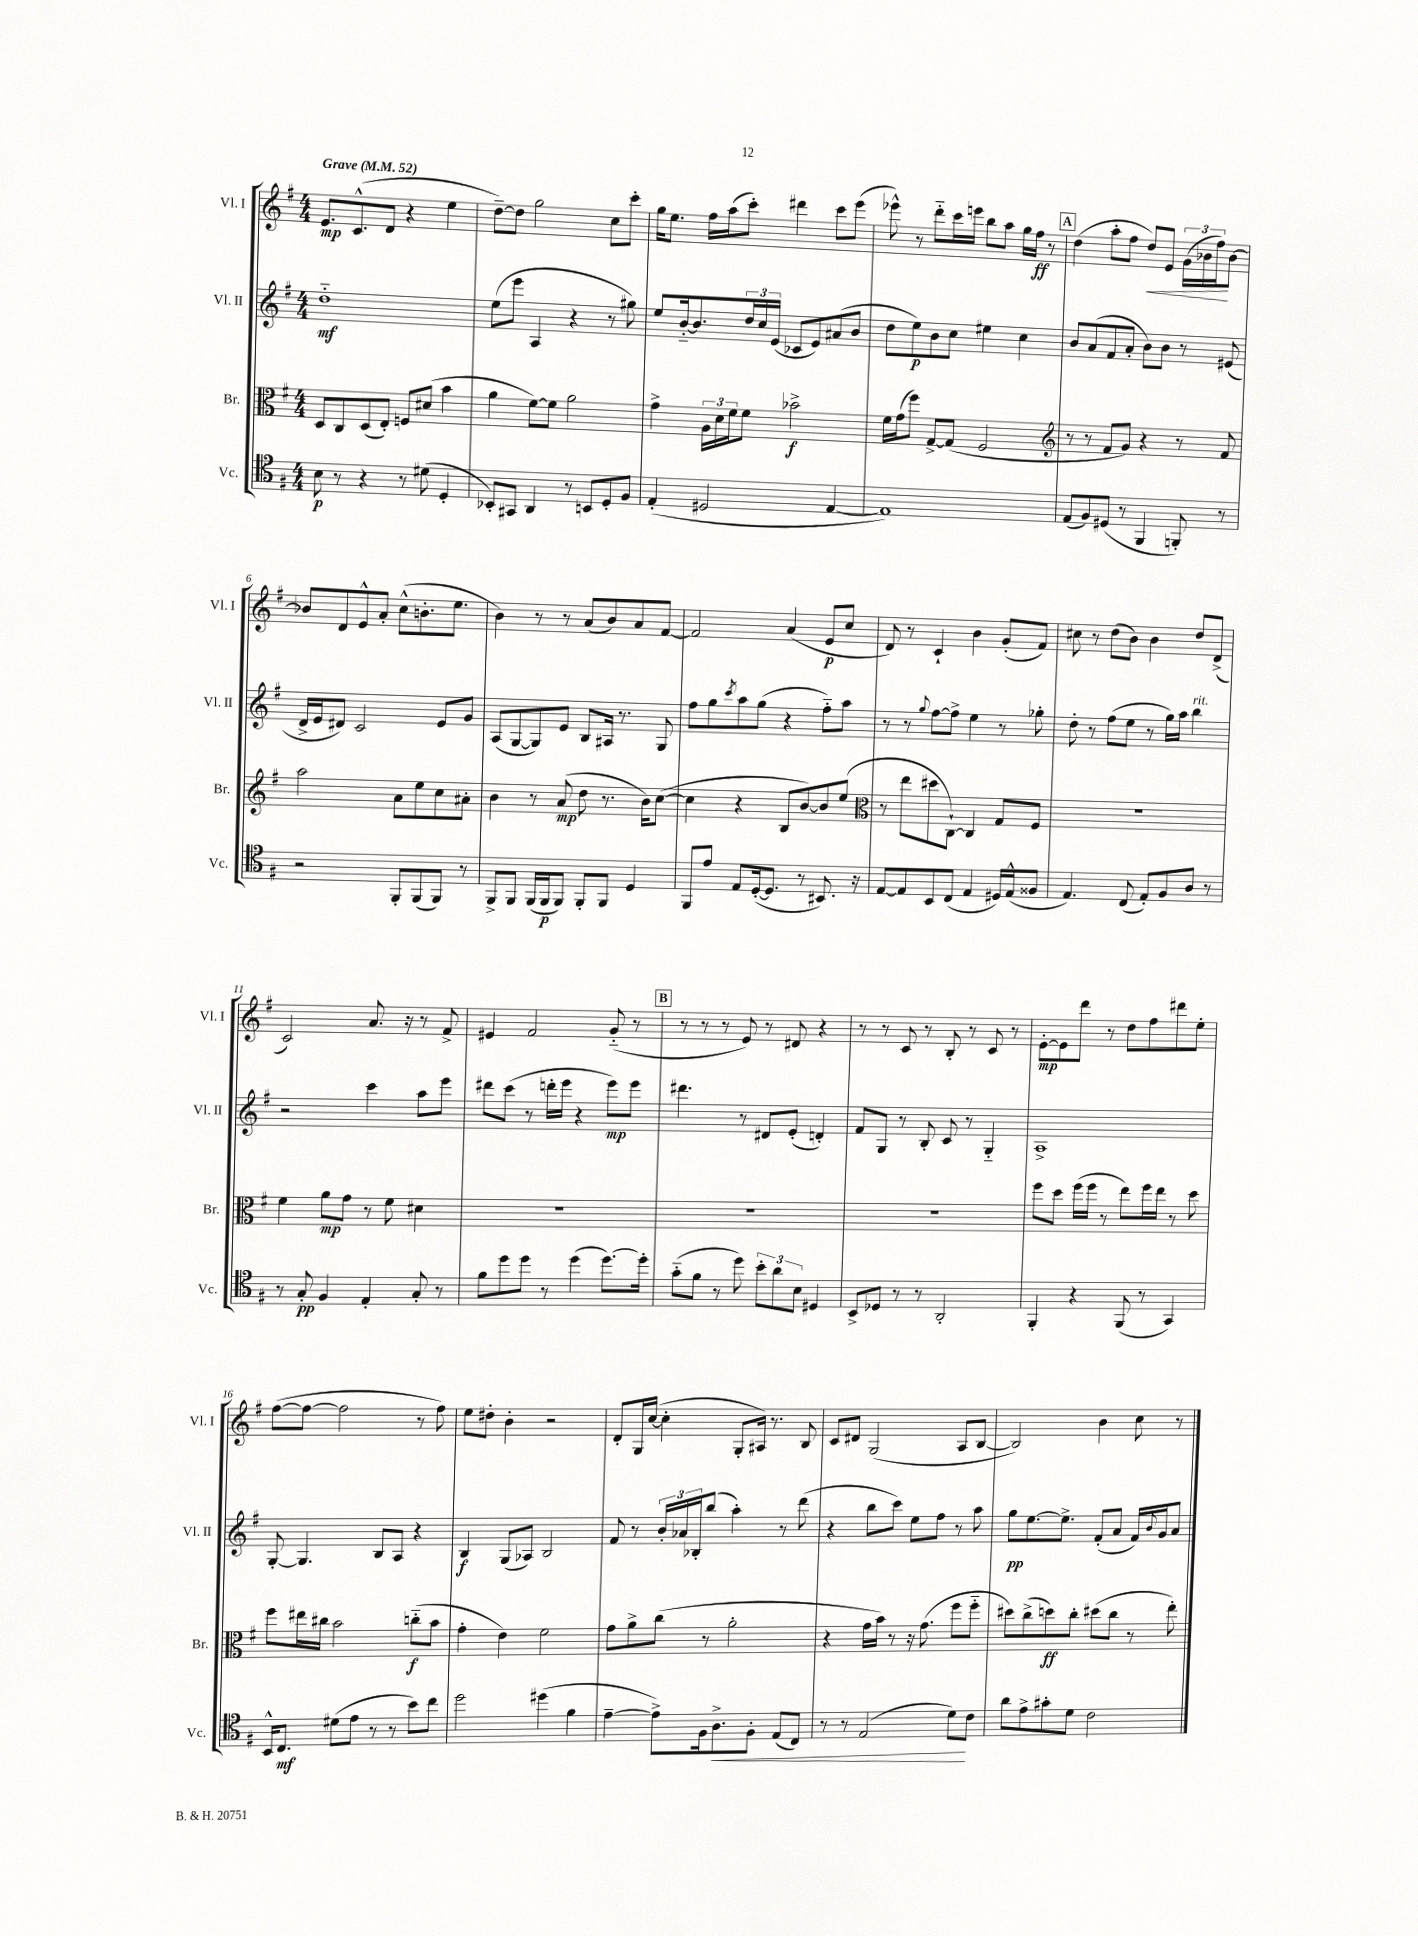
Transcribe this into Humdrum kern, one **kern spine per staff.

**kern	**dynam	**kern	**dynam	**kern	**dynam	**kern	**dynam
*part4	*part4	*part3	*part3	*part2	*part2	*part1	*part1
*staff4	*staff4	*staff3	*staff3	*staff2	*staff2	*staff1	*staff1
*I"Vc.	*	*I"Br.	*	*I"Vl. II	*	*I"Vl. I	*
*I'Vc.	*	*I'Br.	*	*I'Vl. II	*	*I'Vl. I	*
*clefC4	*	*clefC3	*	*clefG2	*	*clefG2	*
*k[f#]	*	*k[f#]	*	*k[f#]	*	*k[f#]	*
*M4/4	*	*M4/4	*	*M4/4	*	*M4/4	*
*MM52	*	*MM52	*	*MM52	*	*MM52	*
=1	=1	=1	=1	=1	=1	=1	=1
!	!	!	!	!	!	!LO:TX:a:B:t=Grave	!
8B\	p	8D/L	.	1dd	mf	8.e/L	mp
8r	.	8C/	.	.	.	.	.
.	.	.	.	.	.	(8.c^^/	.
4r	.	(8D/	.	.	.	.	.
.	.	8E'/J)	.	.	.	8d/J	.
8r	.	8Fn/L	.	.	.	4r	.
(8d#X\	.	(8d#X/J	.	.	.	.	.
4D'/	.	4b\	.	.	.	4ee\	.
=2	=2	=2	=2	=2	=2	=2	=2
8BB-X'/L)	.	4a\	.	(8ee\L	.	[8dd~\L)	.
8GG#X/J	.	.	.	8eee\J	.	8dd\J]	.
4AA/	.	[8f#\L)	.	4A/	.	2gg\	.
.	.	8f#\J]	.	.	.	.	.
8r	.	2a\	.	4r	.	.	.
8BBn/L	.	.	.	.	.	.	.
8D'/	.	.	.	8r	.	8cc\L	.
8F#/J	.	.	.	8gg#X\)	.	8ccc'\J	.
=3	=3	=3	=3	=3	=3	=3	=3
(4E'/	.	4g^\	.	8ee/L	.	16gg\KL	.
.	.	.	.	.	.	8.ee\J	.
.	.	.	.	[16b/k	.	.	.
.	.	.	.	8.b/]	.	.	.
2D#X/	.	24A\LL	.	.	.	16ff#\LL	.
.	.	24d\	.	.	.	.	.
.	.	.	.	.	.	(16aa\J	.
.	.	24f#\J	.	.	.	.	.
.	.	8f#\J	.	24dd/L	.	8ccc'\J)	.
.	.	.	.	24cc/	.	.	.
.	.	.	.	(24e/JJ	.	.	.
.	.	2b-X^\	f	8c-X/L	.	4ddd#X\	.
.	.	.	.	8e/)	.	.	.
[4E/	.	.	.	(8a#X/	.	8ccc\L	.
.	.	.	.	8b/J	.	(8eee\J	.
=4	=4	=4	=4	=4	=4	=4	=4
1E])	.	16f#\LL	.	8dd\L	.	8eee-X^^\)	.
.	.	(16g\J	.	.	.	.	.
.	.	8ff#\J)	.	8ee\)	p	8r	.
.	.	[8G^/L	.	8b\	.	8ddd\L	.
.	.	(8G/J]	.	8cc\J	.	16ccc\L	.
.	.	.	.	.	.	16eeen\JJ	.
.	.	2F#/	.	4ee#X\	.	8bb\L	.
.	.	.	.	.	.	8aa\J	.
.	.	.	.	4cc\	.	16gg\LL	.
.	.	.	.	.	.	16ff#\JJ	ff
.	.	.	.	.	.	8r	.
!!LO:REH:place=s1:t=A
=5	=5	=5	=5	=5	=5	=5	=5
*	*	*clefG2	*	*	*	*	*
(8E/L	.	8r	.	8b/L	.	(4dd\	.
8F#/)	.	8r	.	(8a/	.	.	.
(8D#X/J	.	8f#/L	.	8f#/	.	8aa'\L	.
8r	.	8g/J)	.	8a'/J	.	8ff#\J	.
!	!	!	!	!	!	!	!LO:HP:b
4FF#/	.	4r	.	8b\L)	.	8dd/L)	<
.	.	.	.	8b\J	.	8e/J	.
8FFn'/)	.	8r	.	8r	.	(24g\LL	.
.	.	.	.	.	.	24b-X\	.
.	.	.	.	.	.	24ff#\J)	.
8r	.	8f#/	.	(8e#X/	.	[8b-\J	[
!!LO:LB:g=z
=6	=6	=6	=6	=6	=6	=6	=6
2r	.	2aa\	.	16d^/LL	.	8b-X/L]	.
.	.	.	.	16e/J	.	.	.
.	.	.	.	8d#X/J)	.	8d/	.
.	.	.	.	2c/	.	8e^^/	.
.	.	.	.	.	.	8a'/J	.
8FF#'/L	.	8a\L	.	.	.	(8cc^^\L	.
(8FF#/	.	8ee\	.	.	.	8.bn'\	.
8FF#/J)	.	8cc\	.	8e/L	.	.	.
.	.	.	.	.	.	8.ee\J	.
8r	.	8a#X'\J	.	8g/J	.	.	.
=7	=7	=7	=7	=7	=7	=7	=7
8FF#^/L	.	4b\	.	(8A/L	.	4b\)	.
8FF#/J	.	.	.	[8G/	.	.	.
(16FF#/LL	.	8r	.	8G/])	.	8r	.
16FF#/J	p	.	.	.	.	.	.
8FF#/J)	.	(8a/	mp	8e/J	.	8r	.
8FF#'/L	.	8dd\	.	8B/L	.	(8a/L	.
8FF#/J	.	8.r	.	16A#X/Jk	.	8b/)	.
.	.	.	.	8.r	.	.	.
4D/	.	.	.	.	.	8a/	.
.	.	16b\KL)	.	.	.	.	.
.	.	([8cc\J	.	8G/	.	[8f#/J	.
=8	=8	=8	=8	=8	=8	=8	=8
8FF#/L	.	4cc\]	.	8ff#\L	.	2f#/]	.
8e/J	.	.	.	8gg\	.	.	.
.	.	.	.	8qccc/	.	.	.
8E/L	.	4r	.	8aa\	.	.	.
([16D'/k	.	.	.	(8gg\J	.	.	.
8.D/J]	.	.	.	.	.	.	.
.	.	8B/L	.	4r	.	(4a/	.
8r	.	[8b/)	.	.	.	.	.
8.BB#X/)	.	8b/]	.	8ff#\L)	.	8e/L	p
.	.	(8ee/J	.	8aa\J	.	8cc/J	.
16r	.	.	.	.	.	.	.
=9	=9	=9	=9	=9	=9	=9	=9
*	*	*clefC3	*	*	*	*	*
[8E/L	.	8r	.	8r	.	8d/)	.
8E/]	.	8ee\L	.	8r	.	8r	.
.	.	.	.	8qqgg/	.	.	.
8BB/	.	8dd#X\	.	[8ff#\L	.	4c`/	.
(8C/J	.	[8C`\J)	.	8ff#^\J]	.	.	.
4E/	.	4C/]	.	4ee\	.	4b\	.
16D#X/LL)	.	8G/L	.	8r	.	(8g'/L	.
(16E^^/J	.	.	.	.	.	.	.
8F##X/J	.	8F#/J	.	8gg-X'\	.	8f#/J)	.
=10	=10	=10	=10	=10	=10	=10	=10
4.E/)	.	1r	.	8dd'\	.	8cc#X\	.
.	.	.	.	8r	.	8r	.
.	.	.	.	(8ff#\L	.	(8dd\L	.
(8C/	.	.	.	8ee\J	.	8b\J)	.
8E'/L)	.	.	.	8r	.	4b\	.
8F#/	.	.	.	16gg\LL)	.	.	.
.	.	.	.	16aa\JJ	.	.	.
!	!	!	!	!LO:TX:a:i:t=rit.	!	!	!
8A/J	.	.	.	4bb\	.	8dd/L	.
8r	.	.	.	.	.	(8d^/J	.
!!LO:LB:g=z
=11	=11	=11	=11	=11	=11	=11	=11
8r	.	4f#\	.	2r	.	2c/)	.
8G'/	pp	.	.	.	.	.	.
4F#/	.	8a\L	mp	.	.	.	.
.	.	8g\J	.	.	.	.	.
4E'/	.	8r	.	4ccc\	.	8.a/	.
.	.	8f#\	.	.	.	.	.
.	.	.	.	.	.	16r	.
8G'/	.	4d#X\	.	8aa\L	.	8r	.
8r	.	.	.	8eee\J	.	8f#^/	.
=12	=12	=12	=12	=12	=12	=12	=12
8f#\L	.	1r	.	8ddd#X\L	.	4e#X/	.
8dd\	.	.	.	(8ccc\J	.	.	.
8dd\J	.	.	.	8r	.	2f#/	.
8r	.	.	.	16dddn'\LL	.	.	.
.	.	.	.	16eee\JJ	.	.	.
(4dd\	.	.	.	4r	.	.	.
[8.dd\L)	.	.	.	8eee\L)	mp	(8g/	.
.	.	.	.	8eee\J	.	8r	.
16dd'\Jk]	.	.	.	.	.	.	.
!!LO:REH:place=s1:t=B
=13	=13	=13	=13	=13	=13	=13	=13
(8g\L	.	1r	.	4.ddd#X\	.	8r	.
8f#\J	.	.	.	.	.	8r	.
8r	.	.	.	.	.	8r	.
8dd\)	.	.	.	8r	.	8e/)	.
12b'\L	.	.	.	8d#X/L	.	8r	.
12a\	.	.	.	.	.	.	.
.	.	.	.	(8e'/J	.	8d#X/	.
12B\J	.	.	.	.	.	.	.
4D#X/	.	.	.	4dn'/)	.	4r	.
=14	=14	=14	=14	=14	=14	=14	=14
8BB^/L	.	1r	.	8f#/L	.	8r	.
8D-X/J	.	.	.	8G/J	.	8r	.
8r	.	.	.	8r	.	8c/	.
8r	.	.	.	8B'/	.	8r	.
2AA'/	.	.	.	8c/	.	8B'/	.
.	.	.	.	8r	.	8r	.
.	.	.	.	4G/	.	8c/	.
.	.	.	.	.	.	8r	.
=15	=15	=15	=15	=15	=15	=15	=15
4FF#'/	.	8ff#\L	.	1A^	.	[8e'\L	mp
.	.	8dd\J	.	.	.	8e\]	.
4r	.	(16ff#\LL	.	.	.	8ddd\J	.
.	.	16ff#\JJ	.	.	.	.	.
.	.	8r	.	.	.	8r	.
(8FF#/	.	8ee\L)	.	.	.	8dd\L	.
8r	.	16ff#\L	.	.	.	8ff#\	.
.	.	16ee\JJ	.	.	.	.	.
4GG/)	.	8r	.	.	.	8ddd#X\	.
.	.	8dd\	.	.	.	8ee'\J	.
!!LO:LB:g=z
=16	=16	=16	=16	=16	=16	=16	=16
16BB^^/KL	.	8ff#\L	.	[8G'/	.	([8ff#\L	.
8.C/J	mf	.	.	.	.	.	.
.	.	16ee#X\L	.	4.G/]	.	8ff#\J_	.
.	.	16cc#X\JJ	.	.	.	.	.
(8d#X\L	.	2b\	.	.	.	2ff#\]	.
8e\J	.	.	.	.	.	.	.
8r	.	.	.	8B/L	.	.	.
8r	.	.	.	8A/J	.	.	.
8b\L)	.	(8ccn\L	f	4r	.	8r	.
8cc\J	.	8b\J	.	.	.	8ff#\)	.
=17	=17	=17	=17	=17	=17	=17	=17
2dd\	.	4g'\	.	4B/	f	8ee\L	.
.	.	.	.	.	.	8dd#X'\J	.
.	.	4e\)	.	(8G/L	.	4b'\	.
.	.	.	.	8A-X/J)	.	.	.
(4dd#X\	.	2f#\	.	2B/	.	2r	.
4f#\	.	.	.	.	.	.	.
=18	=18	=18	=18	=18	=18	=18	=18
[4e~\	.	8g\L	.	8f#/	.	8d'/L	.
.	.	8a^\	.	8r	.	16G/L	.
.	.	.	.	.	.	([16cc/JJ	.
8e^\L])	.	(8cc\J	.	24b'/LL	.	4cc'\]	.
.	.	.	.	24a-X/	.	.	.
.	.	.	.	24B-X'/J	.	.	.
16F#\k	.	8r	.	(8bb/J	.	.	.
!	!LO:HP:b	!	!	!	!	!	!
8.A^\	<	.	.	.	.	.	.
.	.	2a'\	.	4aa'\)	.	8G'/L	.
8F#'\J	.	.	.	.	.	16A#X/Jk)	.
.	.	.	.	.	.	8.r	.
(8E/L	.	.	.	8r	.	.	.
8C/J)	.	.	.	(8ddd\	.	8B/	.
=19	=19	=19	=19	=19	=19	=19	=19
8r	.	4r	.	4r	.	8c/L	.
8r	.	.	.	.	.	8d#X/J	.
(2E/	.	16g\LL	.	8bb\L	.	(2G/	.
.	.	16b\JJ)	.	.	.	.	.
.	.	8r	.	8ccc\J)	.	.	.
.	.	16r	.	8ee\L	.	.	.
.	.	(8.g\	.	.	.	.	.
.	.	.	.	8ff#\J	.	.	.
8d\L)	.	8ff#\L	.	8r	.	8A/L	.
8c\J	[	8ff#\J	.	8aa\	.	[8B/J	.
=20	=20	=20	=20	=20	=20	=20	=20
8a\L	.	8dd#X\L)	.	8gg\L	pp	2B/])	.
8e^\	.	(8cc^\	.	[8.ee\	.	.	.
8g#X'\	.	8ddn\)	ff	.	.	.	.
.	.	.	.	8.ee^\J]	.	.	.
8d\J	.	8cc'\J	.	.	.	.	.
2c\	.	(8dd#X\L	.	(8f#'/L	.	4b\	.
.	.	8cc\J	.	8a/J	.	.	.
.	.	8r	.	16f#/LL)	.	8cc\	.
.	.	.	.	8qqb/	.	.	.
.	.	.	.	16g/J	.	.	.
.	.	8ee'\)	.	8a/J	.	8r	.
==	==	==	==	==	==	==	==
*-	*-	*-	*-	*-	*-	*-	*-
